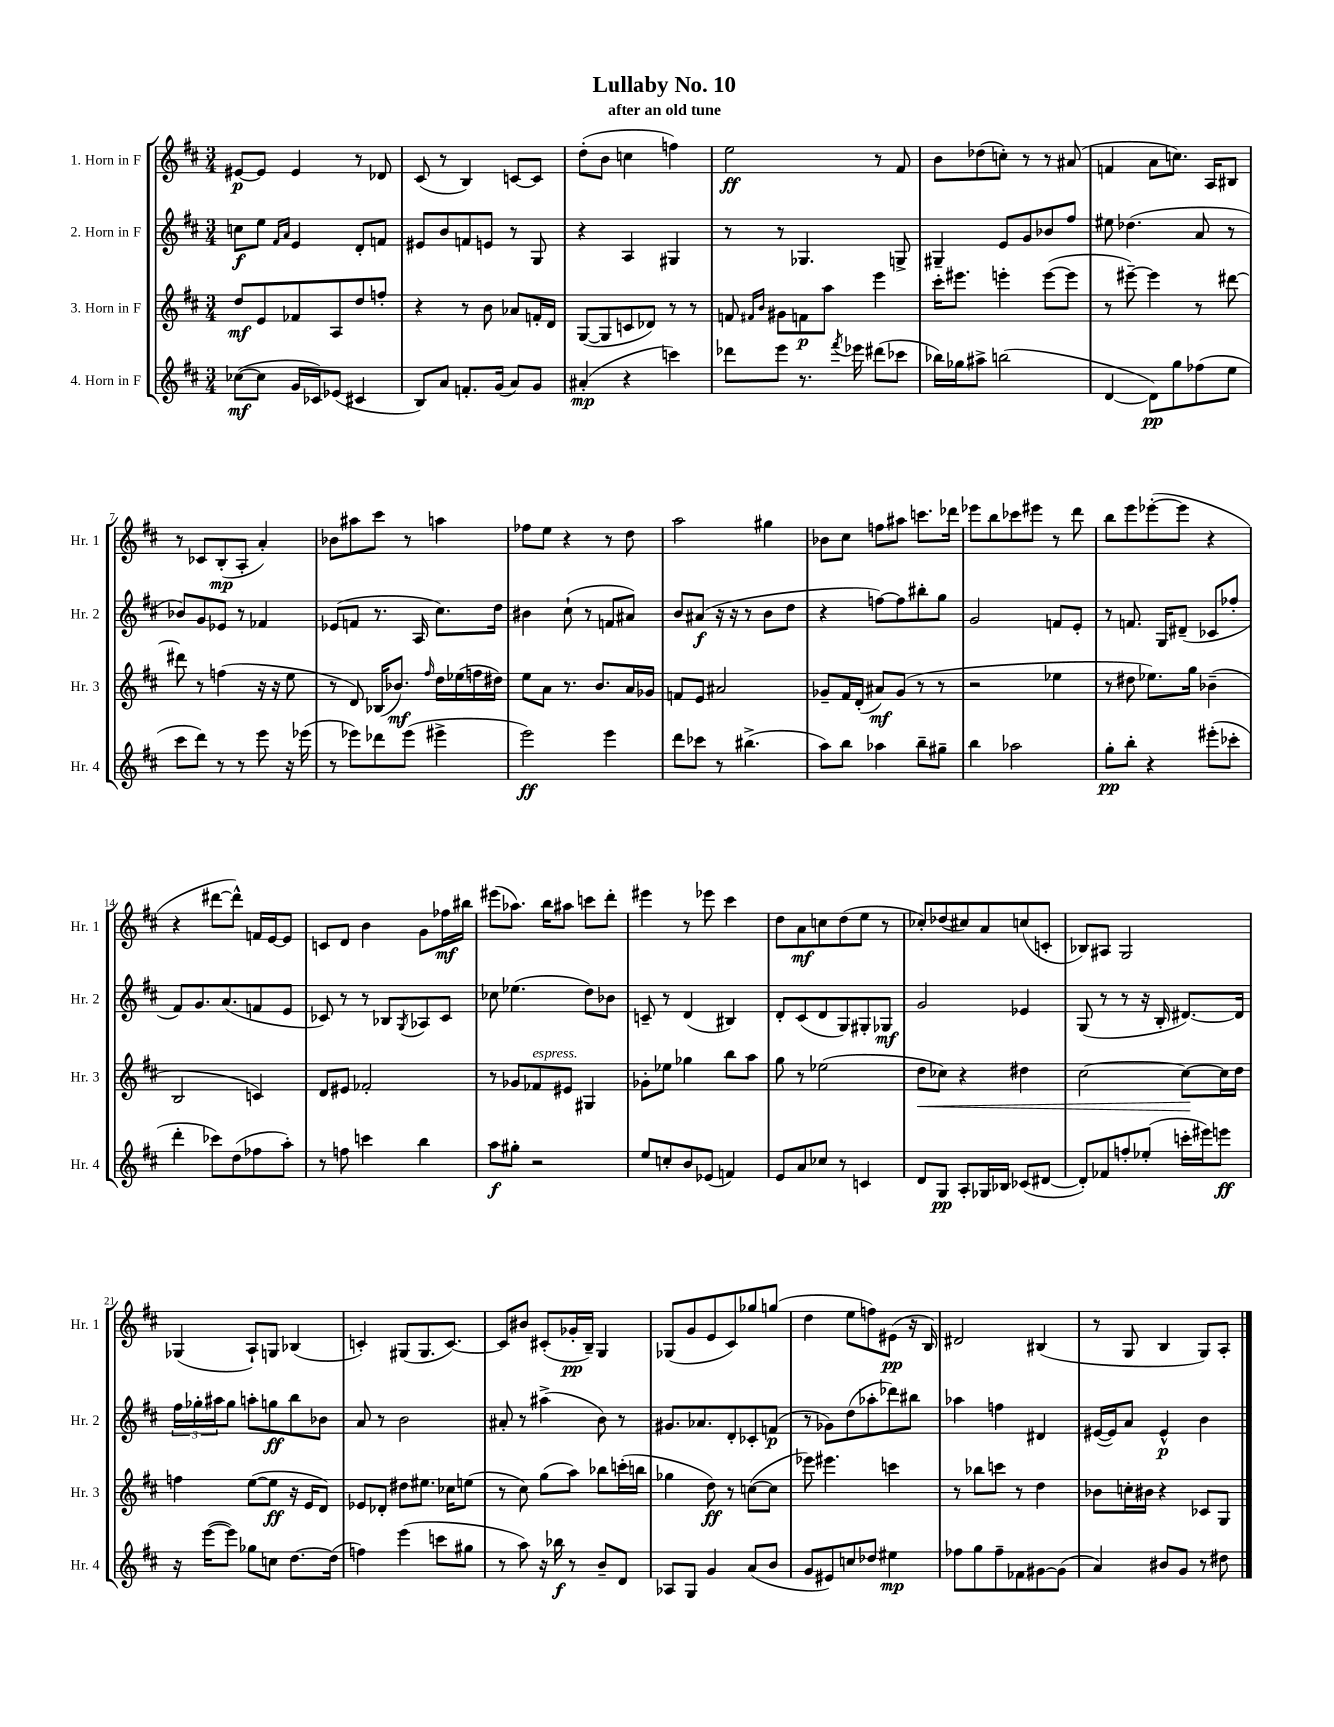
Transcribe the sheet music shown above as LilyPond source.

\header { title = "Lullaby No. 10" subtitle = "after an old tune" }
<<
\new StaffGroup <<
\new Staff = "s0" \with { instrumentName = "1. Horn in F" shortInstrumentName = "Hr. 1" } {
    \clef treble \key d \major \numericTimeSignature \time 3/4
    eis'8~\p eis'8 eis'4 r8 des'8 |
    cis'8( r8 b4) c'8~ c'8 |
    d''8-.( b'8 c''4 f''4) |
    e''2\ff r8 fis'8 |
    b'8 des''8( c''8-.) r8 r8 ais'8( |
    f'4 a'8 c''8.) a16 bis8 |
    r8 ces'8 b8-.\mp( a8-. a'4-.) |
    bes'8 ais''8 cis'''8 r8 a''4 |
    fes''8 e''8 r4 r8 d''8 |
    a''2 gis''4 |
    bes'8 cis''8 f''8 ais''8 c'''8. des'''16 |
    ees'''8 b''8 ces'''8 eis'''8 r8 d'''8 |
    b''8 e'''8 ees'''8~-.( ees'''8 r4 |
    r4 dis'''8~ dis'''8-^) f'16 e'16~ e'8 |
    c'8 d'8 b'4 g'8 fes''16\mf bis''16 |
    eis'''8( aes''8.) b''16 ais''8 c'''8 d'''8-. |
    eis'''4 r8 ees'''8 cis'''4 |
    d''8 a'8\mf c''8 d''8( e''8 r8 |
    ces''8-.) des''8( cis''8) a'8 c''8( c'8-. |
    bes8) ais8 g2 |
    ges4( a8-!) g8 bes4( |
    c'4-.) gis8( gis8. c'8.~) |
    c'8 bis'8 cis'8-.( ges'16-.\pp b16--) g4 |
    ges8( g'8 e'8 cis'8) ges''8 g''8( |
    d''4 e''8 f''8) eis'8\pp( r16 b16) |
    dis'2 bis4( |
    r8 g8 b4 g8) a8-. \bar "|." |
}
\new Staff = "s1" \with { instrumentName = "2. Horn in F" shortInstrumentName = "Hr. 2" } {
    \clef treble \key d \major \numericTimeSignature \time 3/4
    c''8\f e''8 \grace { fis'16 a'16 } e'4 d'8-. f'8 |
    eis'8 b'8 f'8 e'8 r8 g8 |
    r4 a4 gis4 |
    r8 r8 ges4. g8-> |
    gis4-- e'8 g'8 bes'8 fis''8 |
    eis''8 des''4.( a'8 r8 |
    bes'8) g'8 ees'8 r8 fes'4 |
    ees'8( f'8 r8. a16 cis''8.) d''16 |
    bis'4 cis''8-!( r8 f'8 ais'8) |
    b'8 ais'8\f( r16 r16 r8 b'8 d''8 |
    r4 f''8~) f''8 bis''8-. g''8 |
    g'2 f'8 e'8-. |
    r8 f'8. g16 dis'8--( ces'8 fes''8-. |
    fis'8) g'8. a'8.( f'8 e'8 |
    ces'8) r8 r8 bes8 \acciaccatura { g8 } aes8 ces'8 |
    ces''8 ees''4.( d''8) bes'8 |
    c'8-- r8 d'4( bis4) |
    d'8-. cis'8( d'8 g8) gis8-. ges8\mf |
    g'2 ees'4 |
    g8( r8 r8 r16 b16-. dis'8.~) dis'16 |
    \tuplet 3/2 { fis''16 ges''16-. ais''16 } ges''8 a''8-. g''8\ff b''8 bes'8 |
    a'8 r8 b'2 |
    ais'8-. r8 ais''4->( b'8) r8 |
    gis'8. aes'8. d'8-. ces'8-. f'8\p( |
    r8 ges'8) d''8( aes''8-. des'''8) bis''8 |
    aes''4 f''4 dis'4 |
    eis'16~( eis'16) a'8 eis'4-^\p b'4 \bar "|." |
}
\new Staff = "s2" \with { instrumentName = "3. Horn in F" shortInstrumentName = "Hr. 3" } {
    \clef treble \key d \major \numericTimeSignature \time 3/4
    d''8\mf e'8 fes'8 a8 d''8 f''8-. |
    r4 r8 b'8 aes'8 f'16-. d'16 |
    g8~( g8 c'8 des'8) r8 r8 |
    f'8 \grace { fis'16 b'16 } gis'8 f'8\p a''8 e'''4 |
    cis'''16-. eis'''8. e'''4-. e'''8~( e'''8 |
    r8 eis'''8~--) eis'''4 r8 dis'''8~ |
    dis'''8 r8 f''4( r16 r16 e''8 |
    r8 d'8) bes16( bes'8.\mf) \grace { fis''16 } d''16 ees''16( f''16 dis''16) |
    e''8 a'8 r8. b'8. a'16 ges'16 |
    f'8 e'8 ais'2 |
    ges'8-- fis'16 d'16-.( ais'8\mf) ges'8( r8 r8 |
    r2 ees''4 |
    r8 dis''8 ees''8.) g''16 bes'4--( |
    b2 c'4) |
    d'8 eis'8 fes'2-. |
    r8 ges'8 fes'8^\markup { \italic "espress." } eis'8 gis4 |
    ges'8-. ees''8 ges''4 b''8 a''8 |
    g''8 r8 ees''2( |
    d''8\< ces''8) r4 dis''4 |
    cis''2~ cis''8~\! cis''16 d''16 |
    f''4 e''8~( e''8\ff r16 e'16 d'8) |
    ees'8 des'8-. dis''8 eis''8. ces''16 e''8( |
    r8 cis''8) g''8( a''8) bes''8 c'''16-.( b''16 |
    ges''4 d''8\ff) r8 c''8~( c''8 |
    ees'''8) eis'''4. c'''4 |
    r8 bes''8 c'''8 r8 d''4 |
    bes'8 c''16-. bis'16 r4 ces'8 g8 \bar "|." |
}
\new Staff = "s3" \with { instrumentName = "4. Horn in F" shortInstrumentName = "Hr. 4" } {
    \clef treble \key d \major \numericTimeSignature \time 3/4
    ces''8~\mf( ces''8 g'16 ces'16) ees'8( cis'4 |
    b8) a'8 f'8.-. g'16( a'8) g'8 |
    ais'4-.\mp( r4 c'''4) |
    des'''8 e'''8 r8. \acciaccatura { fis'''8 } ees'''16 dis'''8( ces'''8 |
    bes''16) ges''16 ais''8-> b''2( |
    d'4~ d'8\pp) g''8 fes''8( e''8 |
    cis'''8 d'''8) r8 r8 e'''8 r16 ees'''16( |
    r8 ees'''8) des'''8 ees'''8( eis'''4-> |
    e'''2\ff) e'''4 |
    d'''8 ces'''8 r8 bis''4.->( |
    a''8) b''8 aes''4 b''8-- gis''8-- |
    b''4 aes''2 |
    g''8-.\pp b''8-. r4 eis'''8-.( ces'''8-. |
    d'''4-. ces'''8) d''8( fes''8 a''8-.) |
    r8 f''8 c'''4 b''4 |
    a''8\f gis''8-. r2 |
    e''8 c''8-. b'8 ees'8( f'4) |
    e'8 a'8 ces''8 r8 c'4 |
    d'8 g8\pp a8-. ges16 bes16 ces'8( dis'8~ |
    dis'8-.) fes'8 f''8-. ees''8-.( c'''16-. eis'''16) e'''8\ff |
    r16 e'''16~( e'''8) ges''8 c''8 d''8.~ d''16( |
    f''4) e'''4( c'''8 gis''8 |
    r8 a''8) r16 bes''16\f r8 b'8-- d'8 |
    aes8 g8 g'4 a'8( b'8 |
    g'8 eis'8) c''8 des''8 eis''4\mp |
    fes''8 g''8 fes''8-- fes'8 gis'8~ gis'8( |
    a'4) bis'8 g'8 r8 dis''8 \bar "|." |
}
>>
>>
